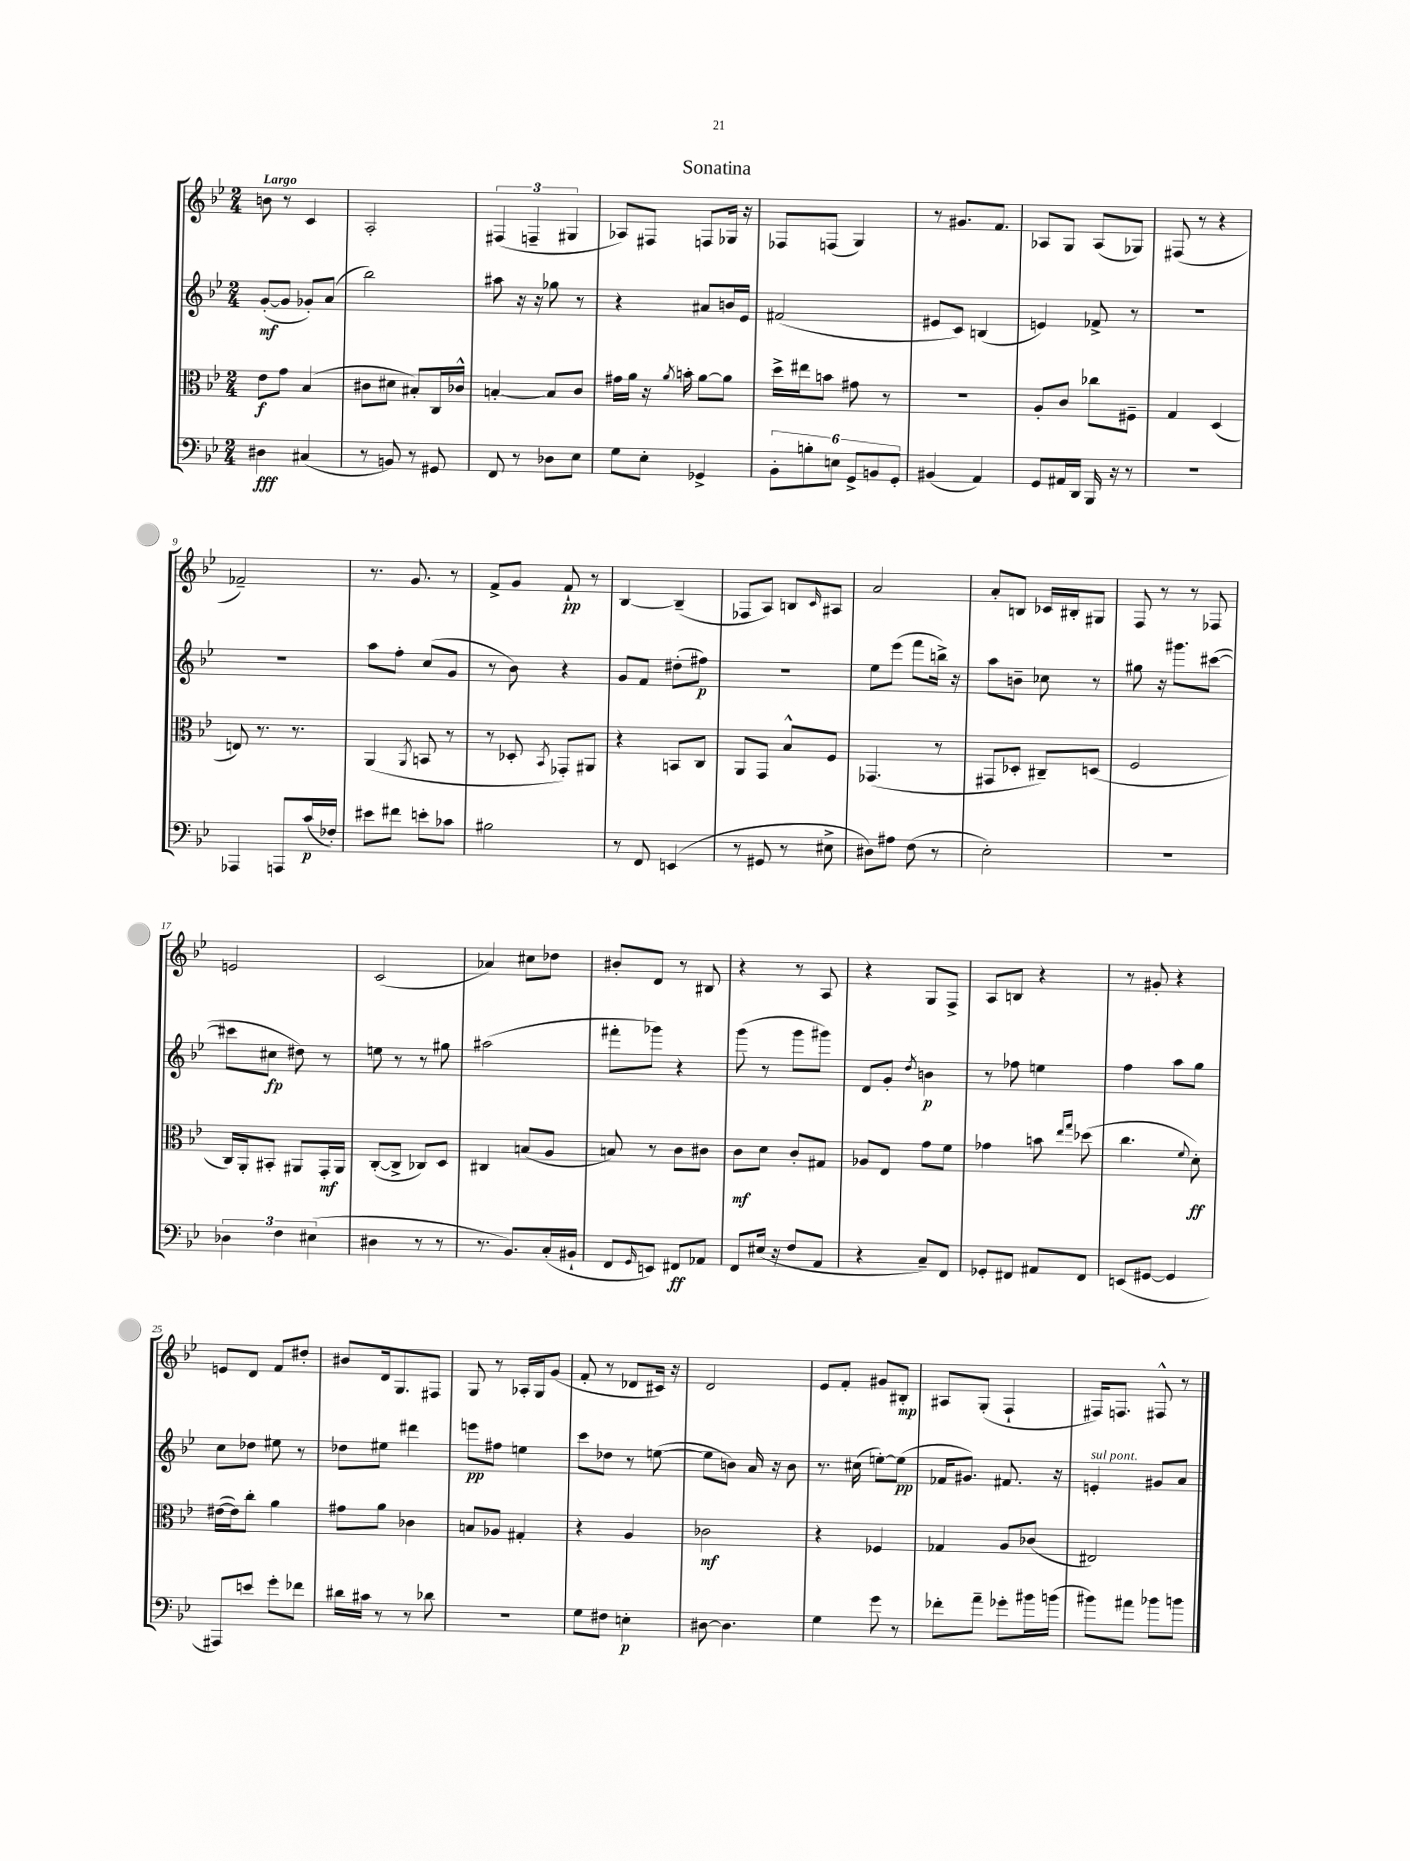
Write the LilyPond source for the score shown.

\header { title = "Sonatina" }
<<
\new StaffGroup <<
\new Staff = "s0" {
    \clef treble \key bes \major \numericTimeSignature \time 2/4 \tempo "Largo"
    b'8 r8 c'4 |
    a2-. |
    \tuplet 3/2 { fis4( f4-- gis4 } |
    aes8) fis8 f8 ges16 r16 |
    fes8 f8( g4) |
    r8 gis'8. f'8. |
    aes8 g8 aes8( ges8) |
    fis8( r8 r4 |
    fes'2--) |
    r8. g'8. r8 |
    f'8-> g'8 f'8-!\pp r8 |
    bes4~ bes4--( |
    fes8 a8) b8 \grace { c'16 } ais8 |
    a'2 |
    a'8-. b8 ces'16 bis16-. gis8 |
    f8 r8 r8 fes8 |
    e'2 |
    c'2( |
    aes'4) cis''8 des''8 |
    bis'8-. d'8 r8 bis8 |
    r4 r8 a8 |
    r4 g8 f8-> |
    a8 b8 r4 |
    r8 gis'8-. r4 |
    e'8 d'8 f'8 dis''8-. |
    bis'8 d'16 g8. fis8 |
    g8 r8 aes16-. g16 g'8( |
    f'8-. r8 des'8 cis'16) r16 |
    d'2 |
    ees'8 f'8-. gis'8 bis8-.\mp |
    ais8 g8-.( f4-! |
    fis16) f8. fis8-^ r8 \bar "|." |
}
\new Staff = "s1" {
    \clef treble \key bes \major \numericTimeSignature \time 2/4
    g'8~-.\mf( g'8 ges'8-.) a'8( |
    bes''2) |
    ais''8 r16 r16 ges''8 r8 |
    r4 ais'8 b'16 ees'16 |
    fis'2( |
    eis'8 c'8) b4( |
    e'4) fes'8-> r8 |
    R2 |
    R2 |
    a''8 f''8-. c''8( g'8 |
    r8 bes'8) r4 |
    g'8 f'8 dis''8-.( fis''8\p) |
    R2 |
    ees''8 ees'''8( f'''8 b''16->) r16 |
    a''8 b'8-- ces''8 r8 |
    gis''8 r16 gis'''8. cis'''8~( |
    cis'''8 cis''8\fp dis''8) r8 |
    e''8 r8 r8 gis''8 |
    ais''2( |
    fis'''8-. ges'''8) r4 |
    g'''8( r8 g'''8 gis'''8) |
    d'8 g'8-. \acciaccatura { d''8 } b'4\p |
    r8 fes''8 e''4 |
    f''4 a''8 g''8 |
    c''8 des''8 eis''8 r8 |
    des''8 eis''8 dis'''4 |
    e'''8\pp fis''8 e''4 |
    c'''8 des''8 r8 e''8~( |
    e''8 b'8) a'16 r16 b'8 |
    r8. cis''16( e''8~-.) e''8\pp( |
    fes'16 gis'8.) fis'8. r16 |
    e'4-.^\markup { \italic "sul pont." } gis'8 a'8 \bar "|." |
}
\new Staff = "s2" {
    \clef alto \key bes \major \numericTimeSignature \time 2/4
    ees'8\f g'8 bes4( |
    cis'8 dis'8 bis8-.) c16 ces'16-^ |
    b4~-. b8 c'8 |
    gis'16 a'16 r16 \acciaccatura { a'8 } b'16-. a'8~ a'8 |
    d''16-> eis''16 b'8 gis'8 r8 |
    R2 |
    a8-. c'8 ces''8 fis8-- |
    g4 d4( |
    e8) r8. r8. |
    a,4( \acciaccatura { a,8 } b,8 r8 |
    r8 des8-. \acciaccatura { bes,8 } ges,8-.) ais,8 |
    r4 b,8 c8 |
    a,8 g,8 bes8-^ f8 |
    ges,4.( r8 |
    gis,8 des8-. cis8--) d8( |
    f2 |
    c16) a,16-. bis,8-. ais,8 g,16-.\mf ais,16 |
    c8~-.( c8-> ces8) d8 |
    cis4 b8( a8 |
    b8) r8 c'8 cis'8 |
    c'8\mf d'8 c'8-. gis8 |
    aes8 ees8 g'8 f'8 |
    ges'4 b'8 \grace { ees''16 g''16 } des''8( |
    c''4. \appoggiatura { f'8 } d'8-.\ff) |
    eis'16~( eis'16) c''8-. a'4 |
    gis'8 a'8 ces'4 |
    b8 aes8 gis4-. |
    r4 a4 |
    ces'2\mf |
    r4 fes4 |
    ges4 a8 ces'8( |
    eis2) \bar "|." |
}
\new Staff = "s3" {
    \clef bass \key bes \major \numericTimeSignature \time 2/4
    dis4\fff cis4( |
    r8 b,8) r8 gis,8 |
    f,8 r8 des8 ees8 |
    g8 ees8-. ges,4-> |
    \tuplet 6/4 { bes,8-. b8-. e8 g,8-> b,8 g,8-. } |
    bis,4( a,4) |
    g,8 ais,16 d,16 bes,,16 r16 r8 |
    R2 |
    aes,,4 a,,8 c'16\p( fes16-.) |
    eis'8 fis'8 e'8-. ces'8 |
    bis2 |
    r8 f,8 e,4( |
    r8 gis,8 r8 eis8-> |
    dis8) ais8 f8( r8 |
    ees2-.) |
    r2 |
    \tuplet 3/2 { des4 f4 eis4( } |
    dis4 r8 r8 |
    r8. bes,8.) c16-.( bis,16-! |
    f,8 \grace { g,16 } e,8) fis,8\ff aes,8 |
    f,8 eis16( r16 f8 a,8 |
    r4 c8--) f,8 |
    ges,8-. fis,8 ais,8 fis,8 |
    e,8( gis,8~ gis,4 |
    ais,,8) e'8 g'8-. fes'8 |
    dis'16 cis'16 r8 r8 des'8 |
    R2 |
    g8 fis8 e4-.\p |
    dis8~ dis4. |
    g4 g'8 r8 |
    fes'8-. a'8-- ges'8-. bis'16 b'16( |
    bis'8) ais'8 bes'8 b'8 \bar "|." |
}
>>
>>
